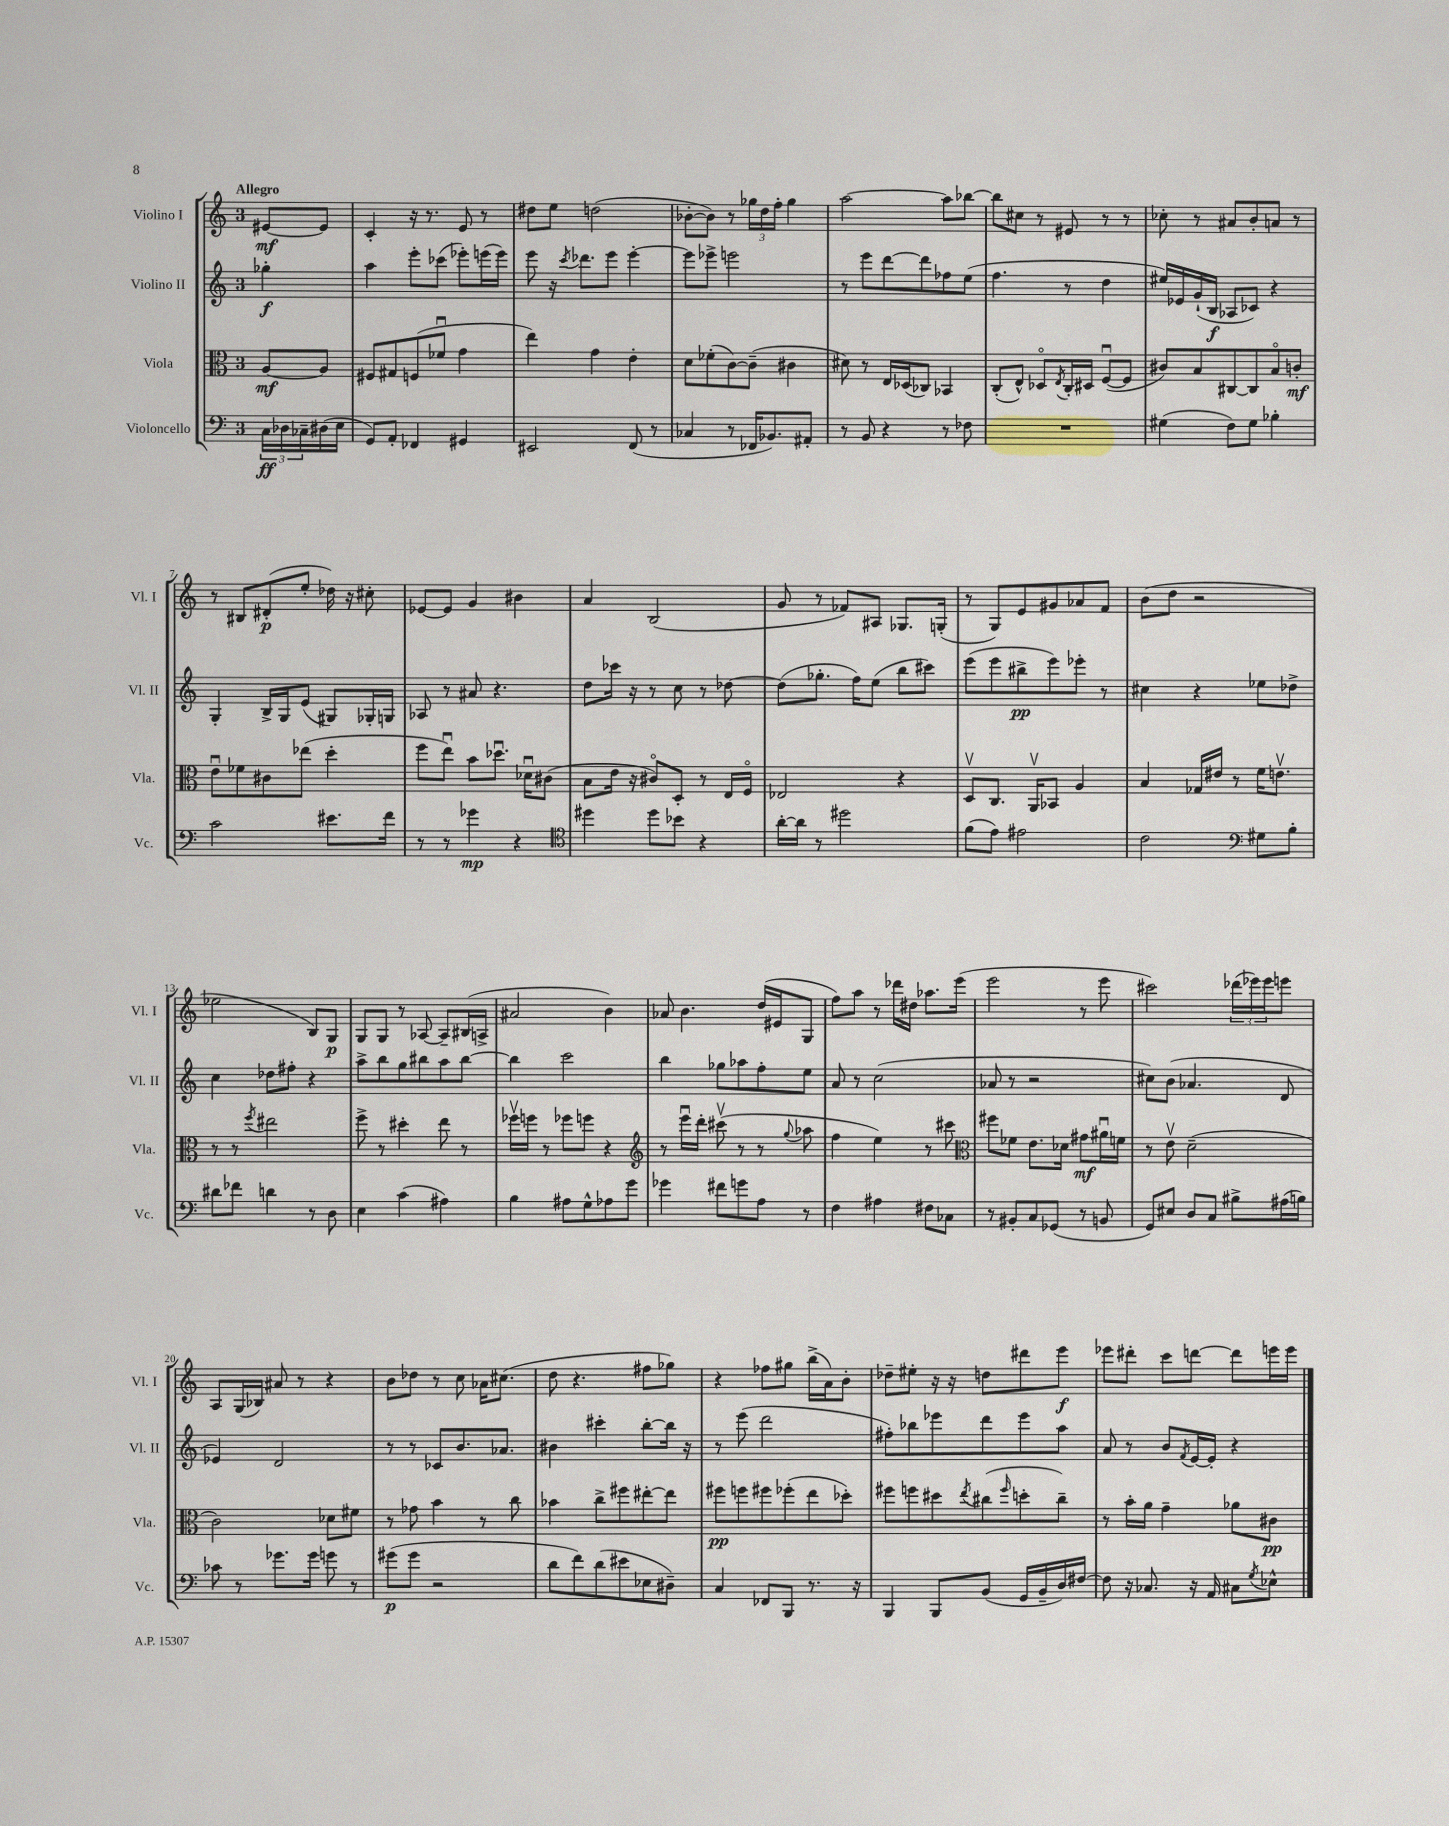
<<
\new StaffGroup <<
\new Staff = "s0" \with { instrumentName = "Violino I" shortInstrumentName = "Vl. I" } {
    \clef treble \key c \major \once \override Staff.TimeSignature.style = #'single-digit \time 3/4 \partial 4 \tempo "Allegro"
    eis'8~\mf eis'8 |
    c'4-. r16 r8. e'8 r8 |
    dis''8 e''8 d''2( |
    bes'8~-. bes'8) r8 \tuplet 3/2 { ges''16 d''16 f''16-. } ges''4 |
    a''2~ a''8 bes''8~ |
    bes''8 cis''8 r8 eis'8 r8 r8 |
    ces''8-. r8 ais'8 b'8-. a'8 r8 |
    r8 bis8 dis'8-.\p( e''8-. des''16) r16 cis''8-. |
    ees'8~ ees'8 g'4 bis'4 |
    a'4 b2( |
    g'8 r8 fes'8) ais8 ges8. g16-.( |
    r8 g8) e'8 gis'8 aes'8 f'8 |
    b'8( d''8 r2 |
    ees''2 b8) g8\p |
    g8 g8 r8 aes8~ aes8-- bis16( a16-> |
    ais'2 b'4) |
    aes'8 b'4. d''16( eis'16 g8 |
    f''8) a''8 r8 des'''16 dis''16 aes''8. e'''16( |
    e'''2 r8 e'''8 |
    cis'''2) \tuplet 3/2 { des'''16( ees'''16) ees'''16 } e'''8 |
    a8 g16( bes16) ais'8 r8 r4 |
    b'8 des''8 r8 c''8 aes'16 cis''8.( |
    d''8 r4. fis''8 ges''8) |
    r4 fes''8 gis''8 b''16->( a'16) b'8-. |
    des''8-- eis''8-. r16 r16 d''8 dis'''8 e'''8\f |
    ees'''8 dis'''8-. c'''8 d'''8~ d'''8 e'''16 e'''16 \bar "|." |
}
\new Staff = "s1" \with { instrumentName = "Violino II" shortInstrumentName = "Vl. II" } {
    \clef treble \key c \major \once \override Staff.TimeSignature.style = #'single-digit \time 3/4 \partial 4
    ges''4-.\f |
    a''4 e'''8-. ces'''8( ees'''8-.) e'''16( e'''16) |
    e'''8 r16 \acciaccatura { c'''8 } des'''8. e'''8 e'''4~-. |
    e'''8 ees'''8-> e'''2 |
    r8 e'''8 d'''8~ d'''8 fes''8 e''8( |
    f''4. r8 d''4 |
    eis''16) ees'16 g'16-!( b16\f aes8 ces'8) r4 |
    g4-. b16-> g16 e'8( gis8) ges16-. g16 |
    aes8 r8 ais'8 r4. |
    d''8 ces'''16 r16 r8 c''8 r8 des''8~ |
    des''8( ges''8.-. f''16) e''8( b''8 cis'''8) |
    e'''8( e'''8 bis''8->\pp e'''8) ees'''8-. r8 |
    cis''4 r4 ees''8 des''8-> |
    c''4 des''8 fis''8-. r4 |
    a''8-> b''8 g''8 bis''8 a''8 bis''8~ |
    bis''4 c'''2 |
    b''4 ges''8 aes''8 f''8-. e''8 |
    a'8 r8 c''2( |
    aes'8 r8 r2 |
    cis''8) b'8( aes'4. d'8 |
    ees'4) d'2 |
    r8 r8 ces'8 b'8. aes'8. |
    bis'4 cis'''4-. b''8~-. b''16 r16 |
    r8 e'''8( d'''2 |
    fis''8-.) bes''8 ees'''8 d'''8 ees'''8 a''8 |
    a'8 r8 b'8 \acciaccatura { f'8 } e'16~ e'16-. r4 \bar "|." |
}
\new Staff = "s2" \with { instrumentName = "Viola" shortInstrumentName = "Vla." } {
    \clef alto \key c \major \once \override Staff.TimeSignature.style = #'single-digit \time 3/4 \partial 4
    a8~\mf a8 |
    fis8 gis8 f8( fes'8\downbow g'4 |
    e''4) g'4 e'4-. |
    d'8 fes'8-.( c'8~) c'8--( cis'4 |
    dis'8) r8 e16 des16( ces8) bes,4 |
    c8-.( e8-^) des8\flageolet \acciaccatura { e8 } c16-. dis16 f8~\downbow( f8 |
    cis'8) b8 cis8~ cis8 b8\flageolet c'8-.\mf |
    e'8\downbow fes'8 cis'8 ees''8( d''4-. |
    f''8 e''8\downbow) b'8 des''8.\downbow des'16\downbow cis'8( |
    b8 e'16 r16 cis'8\flageolet) d8-. r8 e16 f16\flageolet |
    ees2 r4 |
    d8\upbow c8. a,16\upbow bes,8 a4 |
    b4 ges16 eis'16 r8 f'16 e'8.\upbow |
    r8 r8 \acciaccatura { f''8 } eis''2 |
    f''8-> r8 dis''4-. e''8 r8 |
    fes''16\upbow f''16 r8 fes''8 f''8 r4 |
    \clef treble r8 e'''16\downbow d'''16-. cis'''8\upbow( r8 r8 \appoggiatura { g''8 } aes''8 |
    f''4 e''4) r8 cis'''8 |
    \clef alto fis''8 fes'8 e'8. des'16 gis'8\mf ais'16\downbow f'16 |
    r8 e'8\upbow d'2--( |
    c'2) des'8 fis'8 |
    r8 ges'8 b'4 r8 c''8 |
    bes'4 c''8-> fis''8 eis''8~-. eis''8 |
    fis''8\pp f''8 fis''8 fes''8-.( e''8 des''8-.) |
    fis''8 f''8 dis''8 \acciaccatura { e''8 } cis''8( \grace { f''16 } d''8-. cis''8--) |
    r8 b'16-. a'16 g'4-- aes'8 cis'8\pp \bar "|." |
}
\new Staff = "s3" \with { instrumentName = "Violoncello" shortInstrumentName = "Vc." } {
    \clef bass \key c \major \once \override Staff.TimeSignature.style = #'single-digit \time 3/4 \partial 4
    \tuplet 3/2 { c16\ff des16 ces16-- } dis16( e16 |
    g,8) a,8-. fes,4 gis,4 |
    eis,2 f,8( r8 |
    ces4 r8 fes,16 bes,8.) ais,8-. |
    r8 b,8 r4 r8 fes8 |
    R2. |
    gis4( f8) gis8 bes4-. |
    c'2 eis'8. f'16 |
    r8 r8 ges'4\mp r4 |
    \clef tenor dis''4 dis''8 bes'8 r4 |
    a'16~-. a'16 r8 dis''2 |
    f'8( e'8) eis'2 |
    c'2 \clef bass gis8 b8-. |
    dis'8 fes'8 d'4 r8 d8 |
    e4 c'4( ais4) |
    b4 ais8 g8-^ aes8 g'8 |
    ges'4 fis'8 g'8 a8 r8 |
    f4 ais4 fis8 ces8 |
    r8 bis,8-. c8 ges,8( r8 b,8 |
    g,8) eis8 d8 c8 bis8-> ais16( b16) |
    ces'8 r8 ges'8. ges'16 g'8 r8 |
    gis'8\p( gis'8 r2 |
    d'8 f'8) d'8( eis'8 ees8 dis8--) |
    c4 fes,8 b,,8 r8. r16 |
    b,,4 b,,8 b,8( g,16 b,16-- d16) fis16~ |
    fis8 r16 ces8. r16 a,16 cis8 \acciaccatura { g8 } ees8-^ \bar "|." |
}
>>
>>
